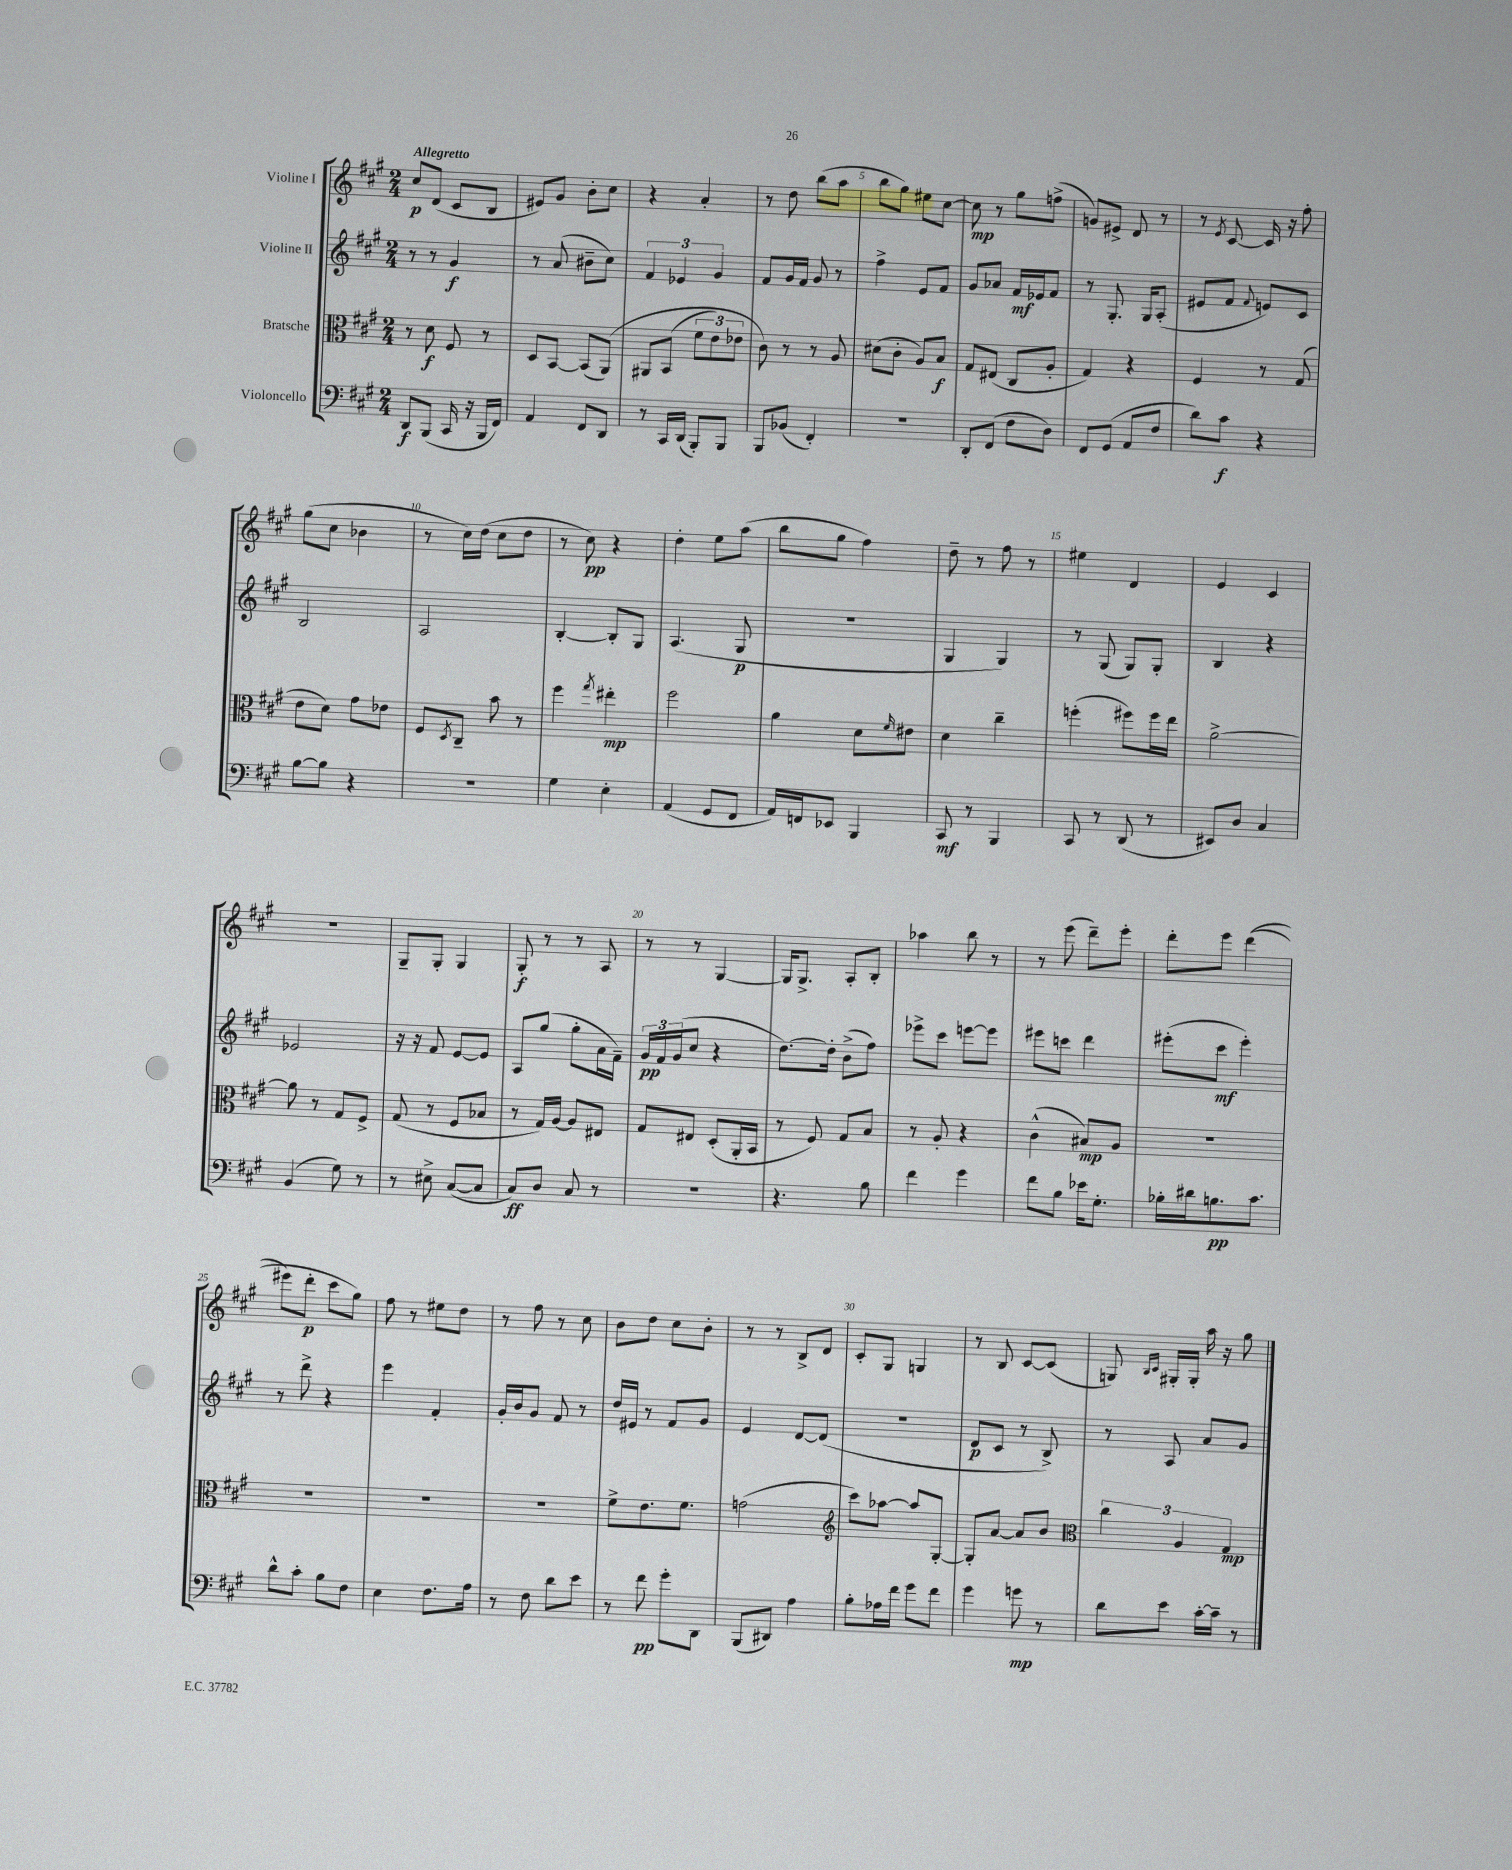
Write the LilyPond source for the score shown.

<<
\new StaffGroup <<
\new Staff = "s0" \with { instrumentName = "Violine I" } {
    \clef treble \key a \major \numericTimeSignature \time 2/4 \tempo "Allegretto"
    cis''8\p d'8( cis'8 b8 |
    eis'8) gis'8 b'8-. cis''8 |
    r4 a'4-. |
    r8 d''8 b''8( a''8 |
    b''8 gis''8) eis''8 cis''8~ |
    cis''8\mp r8 gis''8 f''8->( |
    g'8) eis'8-> d'8 r8 |
    r8 \acciaccatura { e'8 } cis'8~ cis'16 r16 fis''8-. |
    gis''8( cis''8 bes'4 |
    r8 cis''16) d''16( cis''8 d''8 |
    r8 cis''8\pp) r4 |
    d''4-. e''8 a''8( |
    b''8 gis''8 fis''4) |
    d''8-- r8 fis''8 r8 |
    eis''4 d'4 |
    e'4 cis'4 |
    r2 |
    gis8-- gis8-. gis4 |
    gis8-.\f r8 r8 a8 |
    r8 r8 gis4~ |
    gis16 gis8.-> a8-. b8-. |
    aes''4 b''8 r8 |
    r8 e'''8( d'''8--) e'''8-. |
    d'''8-. e'''8 d'''4(\( |
    eis'''8) d'''8-.\p cis'''8 gis''8\) |
    fis''8 r8 eis''8 d''8 |
    r8 fis''8 r8 cis''8 |
    b'8 d''8 cis''8 b'8-. |
    r8 r8 b8-> d'8 |
    cis'8-. gis8 g4 |
    r8 b8 cis'8~ cis'8( |
    g8) \grace { b16 cis'16 } gis16-. gis16-. a''16 r16 gis''8 \bar "|." |
}
\new Staff = "s1" \with { instrumentName = "Violine II" } {
    \clef treble \key a \major \numericTimeSignature \time 2/4
    r8 r8 gis'4\f |
    r8 a'8( bis'8-- cis''8) |
    \tuplet 3/2 { fis'4 ees'4 gis'4 } |
    fis'8 gis'16 fis'16 gis'8 r8 |
    fis''4-> e'8 fis'8 |
    gis'8 aes'8 fis'16\mf ees'16 fis'8 |
    r8 gis8.-. gis16 a8-.( |
    eis'8 fis'8 \appoggiatura { fis'8 } e'8) cis'8 |
    b2 |
    a2 |
    b4~-. b8-. gis8 |
    a4.( gis8\p |
    R2 |
    gis4 gis4) |
    r8 gis8( gis8) gis8-. |
    b4 r4 |
    ees'2 |
    r16 r16 fis'8 e'8~ e'8 |
    a8 gis''8( gis''8-. a'16 fis'16--) |
    \tuplet 3/2 { gis'16\pp fis'16 gis'16( } cis''8 r4 |
    d''8.~) d''16-. b'8->( fis''8) |
    ees'''8-> cis'''8 e'''8~ e'''8 |
    eis'''8 c'''8 d'''4 |
    eis'''8-.( cis'''8\mf eis'''4-.) |
    r8 d'''8-> r4 |
    e'''4 fis'4-. |
    gis'16-. b'16 gis'8 fis'8 r8 |
    d''16 eis'16 r8 fis'8 gis'8 |
    e'4 d'8~ d'8( |
    r2 |
    d'8\p cis'8 r8 b8->) |
    r8 a8 a'8 gis'8 \bar "|." |
}
\new Staff = "s2" \with { instrumentName = "Bratsche" } {
    \clef alto \key a \major \numericTimeSignature \time 2/4
    r8 d'8\f fis8 r8 |
    d8 b,8~ b,8( a,8)\( |
    ais,8 b,8( \tuplet 3/2 { fis'8 e'8) ees'8 } |
    cis'8\) r8 r8 a8 |
    dis'8( cis'8-. a8) b8\f |
    gis8 eis8( cis8 a8-. |
    gis4) r4 |
    fis4 r8 gis8( |
    e'8 d'8) gis'8 ees'8 |
    fis8 \acciaccatura { d8 } cis8-- b'8 r8 |
    fis''4 \acciaccatura { gis''8 } eis''4-.\mp |
    fis''2 |
    a'4 d'8 \grace { fis'16 } eis'8 |
    d'4 cis''4-- |
    f''4-.( fis''8) fis''16 e''16 |
    a'2~-> |
    a'8 r8 gis8 fis8-> |
    gis8( r8 fis8 bes8 |
    r8 gis16) a16~ a8 eis8 |
    gis8 eis8 d8-.( a,16-. b,16 |
    r8 fis8) gis8 b8 |
    r8 a8-. r4 |
    cis'4-^( bis8\mp) a8 |
    R2 |
    R2 |
    R2 |
    R2 |
    fis'8-> e'8. fis'8. |
    g'2( |
    \clef treble cis'''8) aes''8~ aes''8 gis8~-. |
    gis8-. a'8~ a'8 b'8 |
    \clef alto \tuplet 3/2 { cis''4 a4 gis4\mp } \bar "|." |
}
\new Staff = "s3" \with { instrumentName = "Violoncello" } {
    \clef bass \key a \major \numericTimeSignature \time 2/4
    d,8\f b,,8( cis,16 r16 b,,16 fis,16) |
    a,4 fis,8 d,8 |
    r8 cis,16 d,16( b,,8-.) b,,8 |
    b,,8 bes,8( fis,4-.) |
    r2 |
    d,8-. fis,8( fis8 d8) |
    fis,8 gis,8( a,8 fis8 |
    d'8) cis'8\f r4 |
    b8~ b8 r4 |
    r2 |
    gis4 e4-. |
    a,4( gis,8 fis,8 |
    a,16) f,16 ees,8 b,,4 |
    cis,8\mf r8 b,,4 |
    cis,8 r8 d,8( r8 |
    eis,8) d8 cis4 |
    b,4( gis8) r8 |
    r8 eis8-> cis8~( cis8 |
    cis8\ff) d8 cis8 r8 |
    R2 |
    r4. b8 |
    fis'4 gis'4 |
    fis'8 b8 ees'16 gis8.-. |
    bes16-. dis'16 b8.\pp cis'8. |
    d'8-^ cis'8-. b8 fis8 |
    e4 fis8. a16 |
    r8 fis8 d'8 e'8 |
    r8 fis'8\pp gis'8-. d,8 |
    b,,8( dis,8) a4 |
    b8-. aes16 fis'16 gis'8 fis'8 |
    gis'4 g'8\mp r8 |
    d'8 e'8 cis'16~-. cis'16-- r8 \bar "|." |
}
>>
>>
\layout { \context { \Score \override BarNumber.break-visibility = ##(#f #t #t) barNumberVisibility = #(every-nth-bar-number-visible 5) } }
